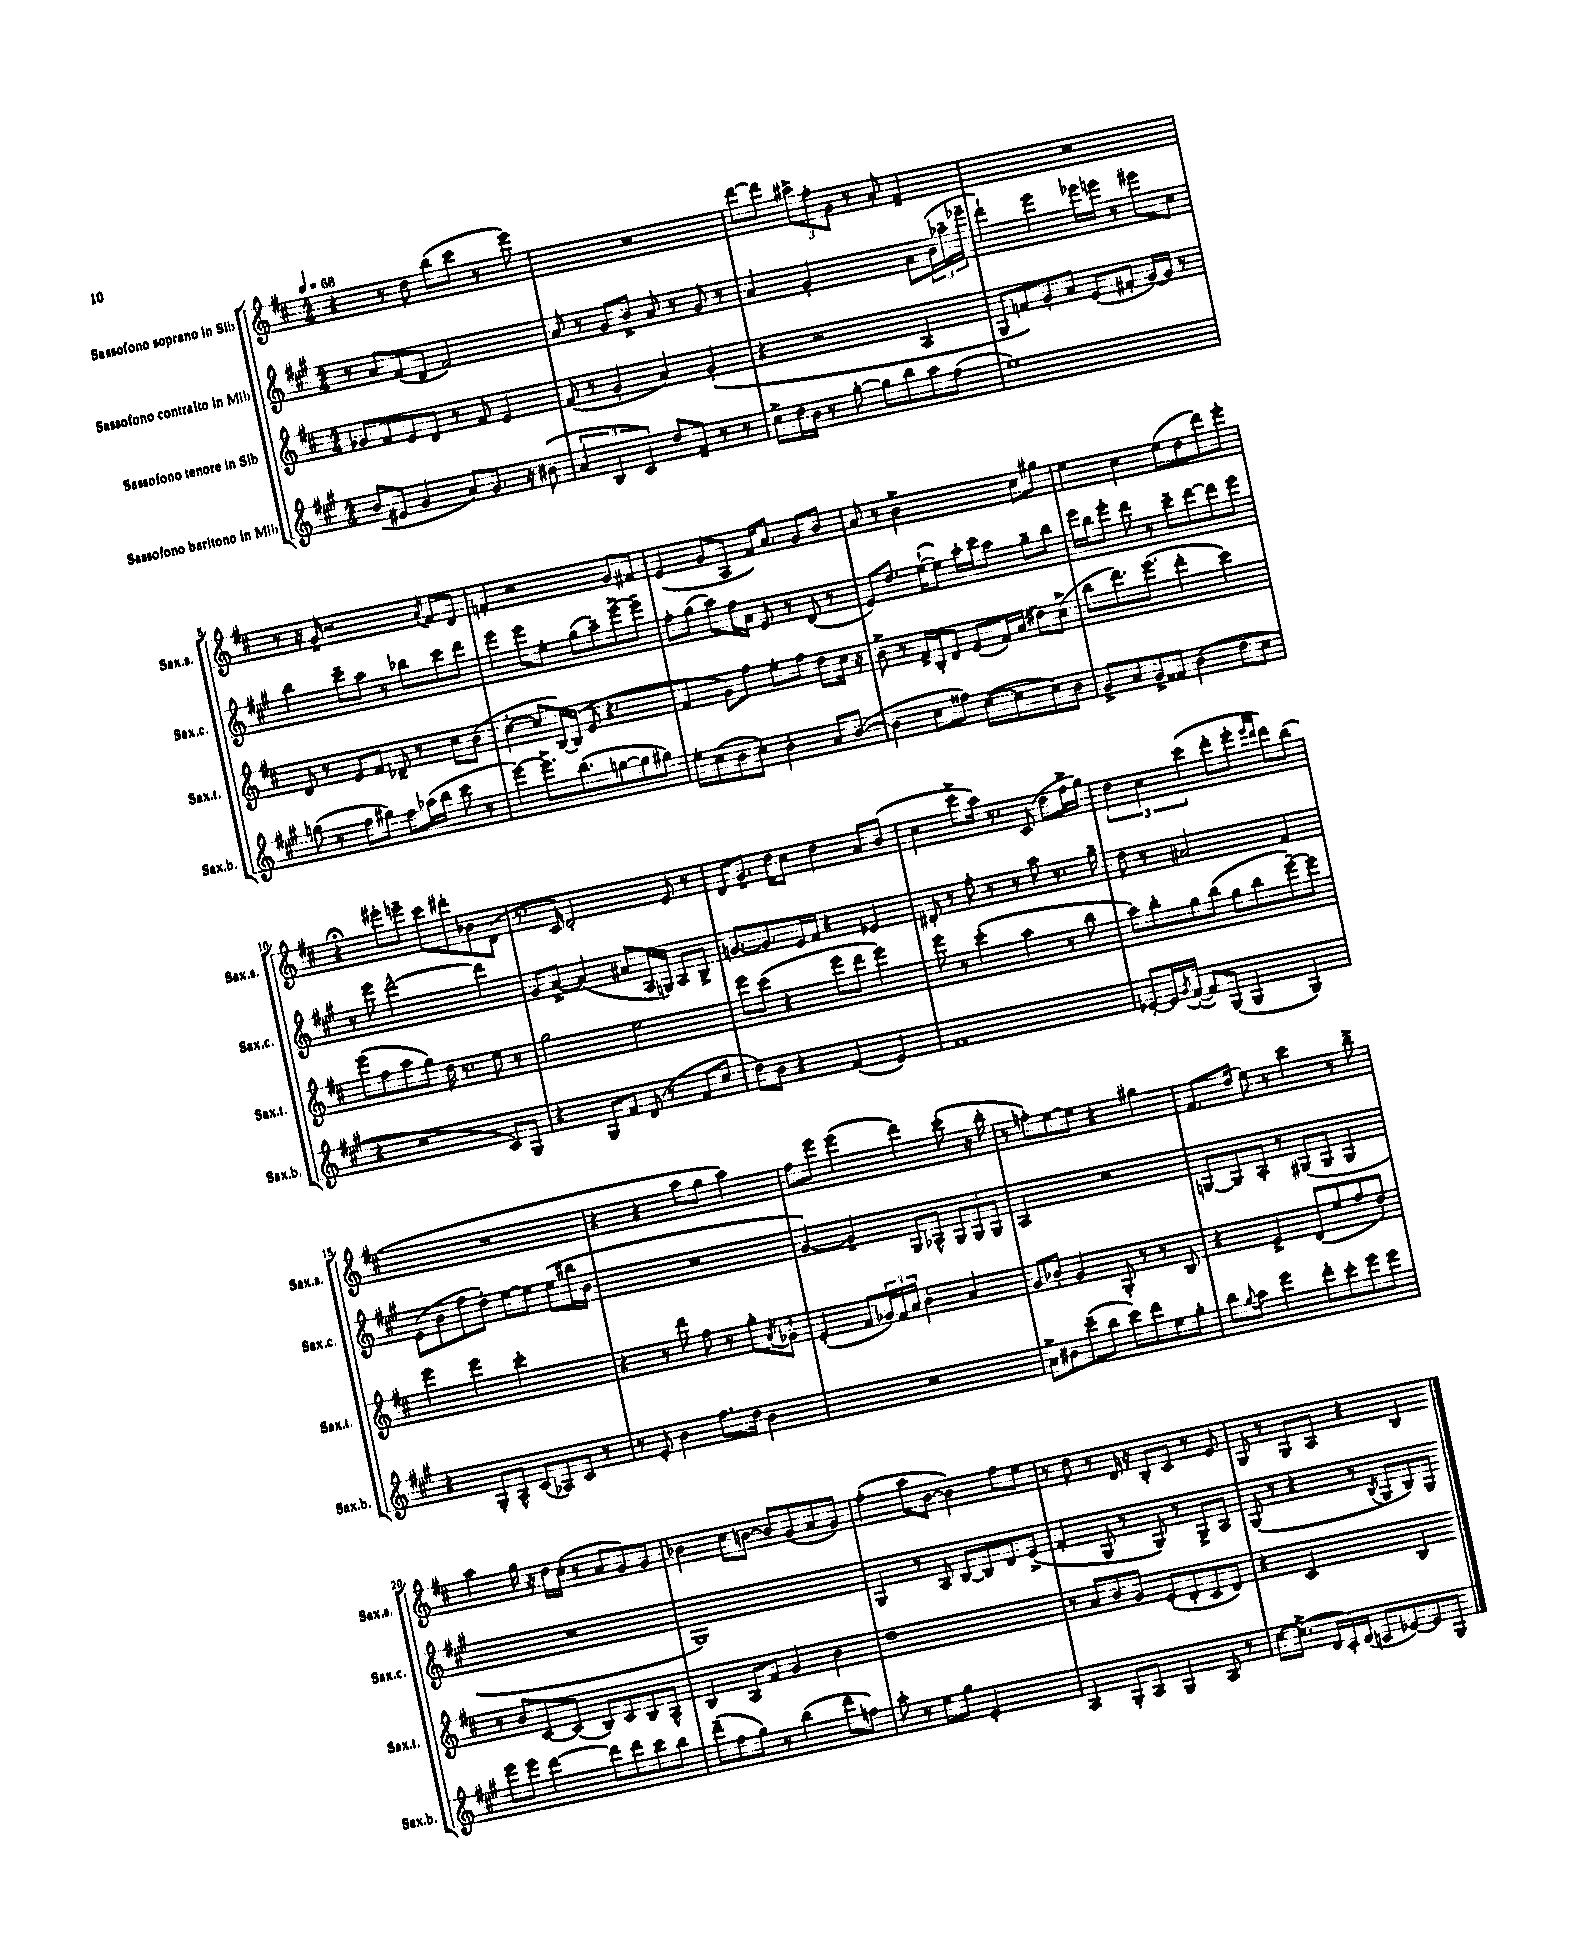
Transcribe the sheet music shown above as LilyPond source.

<<
\new StaffGroup <<
\new Staff = "s0" \with { instrumentName = "Sassofono soprano in Sib" shortInstrumentName = "Sax.s." } {
    \clef treble \key d \major \numericTimeSignature \time 4/4 \tempo 4 = 68
    r4 r8 d''8 b''8( cis'''8 r8 e'''8) |
    R1 |
    d'''8~ d'''8 \tuplet 3/2 { ais''8-> fis''8-. g'8 } r8 a'8-. fis'4-- |
    R1 |
    r8 r16 g'16-- r2 \acciaccatura { a'8 } fis'8 d'8 |
    f'4-. r2 g'8 fis'8 |
    e'4( g'8 a8 fis'16) a'8. g'8 b'8 |
    a'8 r8 b'2-> cis''8 gis''8 |
    e''4 cis''4 e''8( d''8 d'''8) e'''8-. |
    r4\fermata eis'''8-. e'''8-- cis'''8 dis'''8-. bes'8 d'8( |
    r8. cis'16) d'2-. e'8 r8 |
    d'8 g'8.-- d''16 cis''8 d''4 a'8 b'8( |
    cis''4 cis'''8-> a''16) r8. cis'8( d''8 fis''16-> g''16) |
    \tuplet 3/2 { d''4 cis''4 cis'''4( } d'''8-. e'''8-. \grace { e'''16 d'''16 } d'''8) b''8( |
    R1 |
    r4 r4 a''8 g''8 a''4) |
    fis''8 e'''8 e'''4( d'''4) cis'''8-.( r16 b''16-. |
    r8 f''8-.) e''8~ e''8 r4 gis''4 |
    fis'8. d''16( e''8) r8 cis'''4 r8 b''8-> |
    a''4 g''16 r16 d''16 cis''16-.( r8 a'8 g'8) g'8 |
    bes'4 cis''8 b'8~ b'8 g'8( a'8 g'8) |
    fis''4-.( a''8 b'8~ b'4) fis''8 e''8 |
    r8 d''8 r8 d'16 r16 b8-. cis'8 r8 e'8 |
    g8 r8 g8 a8 r4 b4 \bar "|." |
}
\new Staff = "s1" \with { instrumentName = "Sassofono contralto in Mib" shortInstrumentName = "Sax.c." } {
    \clef treble \key a \major \numericTimeSignature \time 4/4
    r8 a'8 fis'8( d'8 fis'2) |
    a'8 r8 gis'8 b'8-> a'8 r8 gis'8 r8 |
    a'4 gis'2-. a'8 \tuplet 3/2 { b'16( aes''16-- ees'''16-- } |
    d'''4-!) e'''4 ees'''16 e'''16 r8 eis'''8 cis''8 |
    b''4 cis'''8-- a''8 r8 bes''8 cis'''8 d'''8 |
    e'''4 e'''8 e''8-. gis''8( a''8--) e'''8~-> e'''8-- |
    fis''8-. gis''8( a''8) fis''16 a'16 e'8 r8 d'8( r8 |
    e'8) d''8. e''16~-!( e''8) a''16-. cis'''16 a''8 gis''8-- b''8 |
    e'''16 b''16 e'''8-. d'''8 r8 cis'''8-- d'''8~ d'''8 e'''8 |
    r8 e'''8 d'''2~-^ d'''4 |
    gis'8 a'8~-> a'4( ais'8 a16 g16) a8 b8-> |
    g'8.~ g'8. e'16 fis'16 r4 ees'4 |
    dis'8-. r8 fis''8-. r8 r8 a''8 r8. gis''16-- |
    d''8 r8 ais'2 fis'4 |
    e'8( b'8 fis''8 d''8-.) e''8~ e''8 e''8( bis''16 b'16 |
    R1 |
    gis'4~) gis'4-- gis8 aes8-^ \tuplet 3/2 { gis8 gis8 gis8 } |
    a2 r2 |
    g8~ g8 a8-. r8 gis8( gis8 gis4 |
    R1 |
    gis1) |
    gis4 r8 a8 b8~ b8 d'8 e'8->( |
    fis'4-. gis8 r8 gis8) r8 gis8-> a8 |
    gis8( r8 r4 r8 \acciaccatura { b8 } gis8 b8) gis8 \bar "|." |
}
\new Staff = "s2" \with { instrumentName = "Sassofono tenore in Sib" shortInstrumentName = "Sax.t." } {
    \clef treble \key d \major \numericTimeSignature \time 4/4
    ges'8 fis'8 e'8 d'8 r8 fis'8 e'4 |
    fis'8( r8 g'4-. a'4) g'4-.( |
    r4 r2 a4 |
    g8 f'8) g'8-. a'8 e'8( fis'8-. g'16~) g'16 r8 |
    d'8 r8 e'8 fis'8 des'8-- r8 cis''8 b'8( |
    cis''4~-. cis''8 b16~) b16( e'8 r4. |
    fis'4 g'8) fis''8 e''8-. fis''8 d''8 cis''16 r16 |
    b'8-> r8 fis'16-> b16-. d'8 e'8( fis'16) a'16( dis''8) cis''8->( |
    b''8 d'''8.) e'''8.( d'''4-. cis'''4) |
    e'''8( fis''8 a''8 g''8) d''16 r8. e''8 r8 |
    g''2 e''2 |
    e'''8 cis'''8( r4 e'''8 d'''8 e'''4) |
    e'''8 r8 cis'''4-.( a''4 r8 b''8 |
    a''8) b''8-. g''8 b''8( g''8 b''8 e'''8~--) e'''8 |
    e'''4 e'''4 cis'''2-. |
    r4 r8 d'''8 fis''8 r8 g''8-. \acciaccatura { a'8 } ges'8-! |
    e'4-.( fis'8 \tuplet 3/2 { ges'16) fis'16 a'16 } b'4-. a'4 |
    g'8 bes'8-. g'4 g8-. r8 r8 b8 |
    r4 e'4-> d'8( e''8 fis''8 d''8-.) |
    r8 b'8 cis'8~ cis'8( b8) cis'8 b8 a8-^ |
    b4 a8 fis'8 g'4 b'4 |
    d''1 |
    r8 a'8 b'8 g'8 e'8-.( d'8-. cis'8 d'8) |
    r4 cis'2 b4 \bar "|." |
}
\new Staff = "s3" \with { instrumentName = "Sassofono baritono in Mib" shortInstrumentName = "Sax.b." } {
    \clef treble \key a \major \numericTimeSignature \time 4/4
    b'8( eis'8 gis'4 a'8) gis'8. r16 bis'8( |
    \tuplet 3/2 { a'4 b4 cis'4) } d''8 fis'8-- r8 r8 |
    cis''8-> d''16 b'16 r8 gis''8~-. gis''8 b''8 a''8 fis''8( |
    e''1) |
    g''8( r8 fis''8 gis''8) fis''8 aes''16( b''16 cis'''8 r8 |
    e'''4~) e'''8.-> b''8.( g''8~ g''8 gis''8) |
    e''8-. cis''8( b'8 cis''8-.) b'4-. a'8 b'8~( |
    b'4 cis''8 fisis''8) cis''8~( cis''8 cis''8) b'8 |
    gis'8-> a'8 gis'8-> fisis'8 b'4( d''8 cis''8 |
    r4 r2 cis'8) gis8 |
    r4 gis8 fis'8 d'8( r8 fis'8 cis''8 |
    d''8) b'8 r4 fis'4( e'4) |
    fis'1 |
    ees'8~-. ees'16 \acciaccatura { gis'8 } fis'16~-.( fis'8) gis8( gis4 gis4) |
    r4 gis8-. a8-^ cis'8( aes8) cis'8 r8 |
    r8 e'8-. b'4 fis''8. d''16 b'4 |
    R1 |
    a'8-> bis'8 cis'''8--( b''8 cis'''8) d'''8 e''8 gis''8-. |
    b''8 \appoggiatura { gis''8 } a''8 e'''4 d'''8-. cis'''8-. e'''8 e'''8 |
    e'''8 e'''8 d'''4~ d'''8 d'''8 cis'''8 b''8 |
    d'''8--( fis''8 gis''8) r8 b''4( d'''8 f''8) |
    a''8-. r8 e''8 gis''8 e'2-. |
    a4 gis8-. a8 gis4 a8 r8 |
    cis''8~ cis''8.->( d'16 cis'16-.) d'16( c'8 ees'8~) ees'8 gis8 \bar "|." |
}
>>
>>
